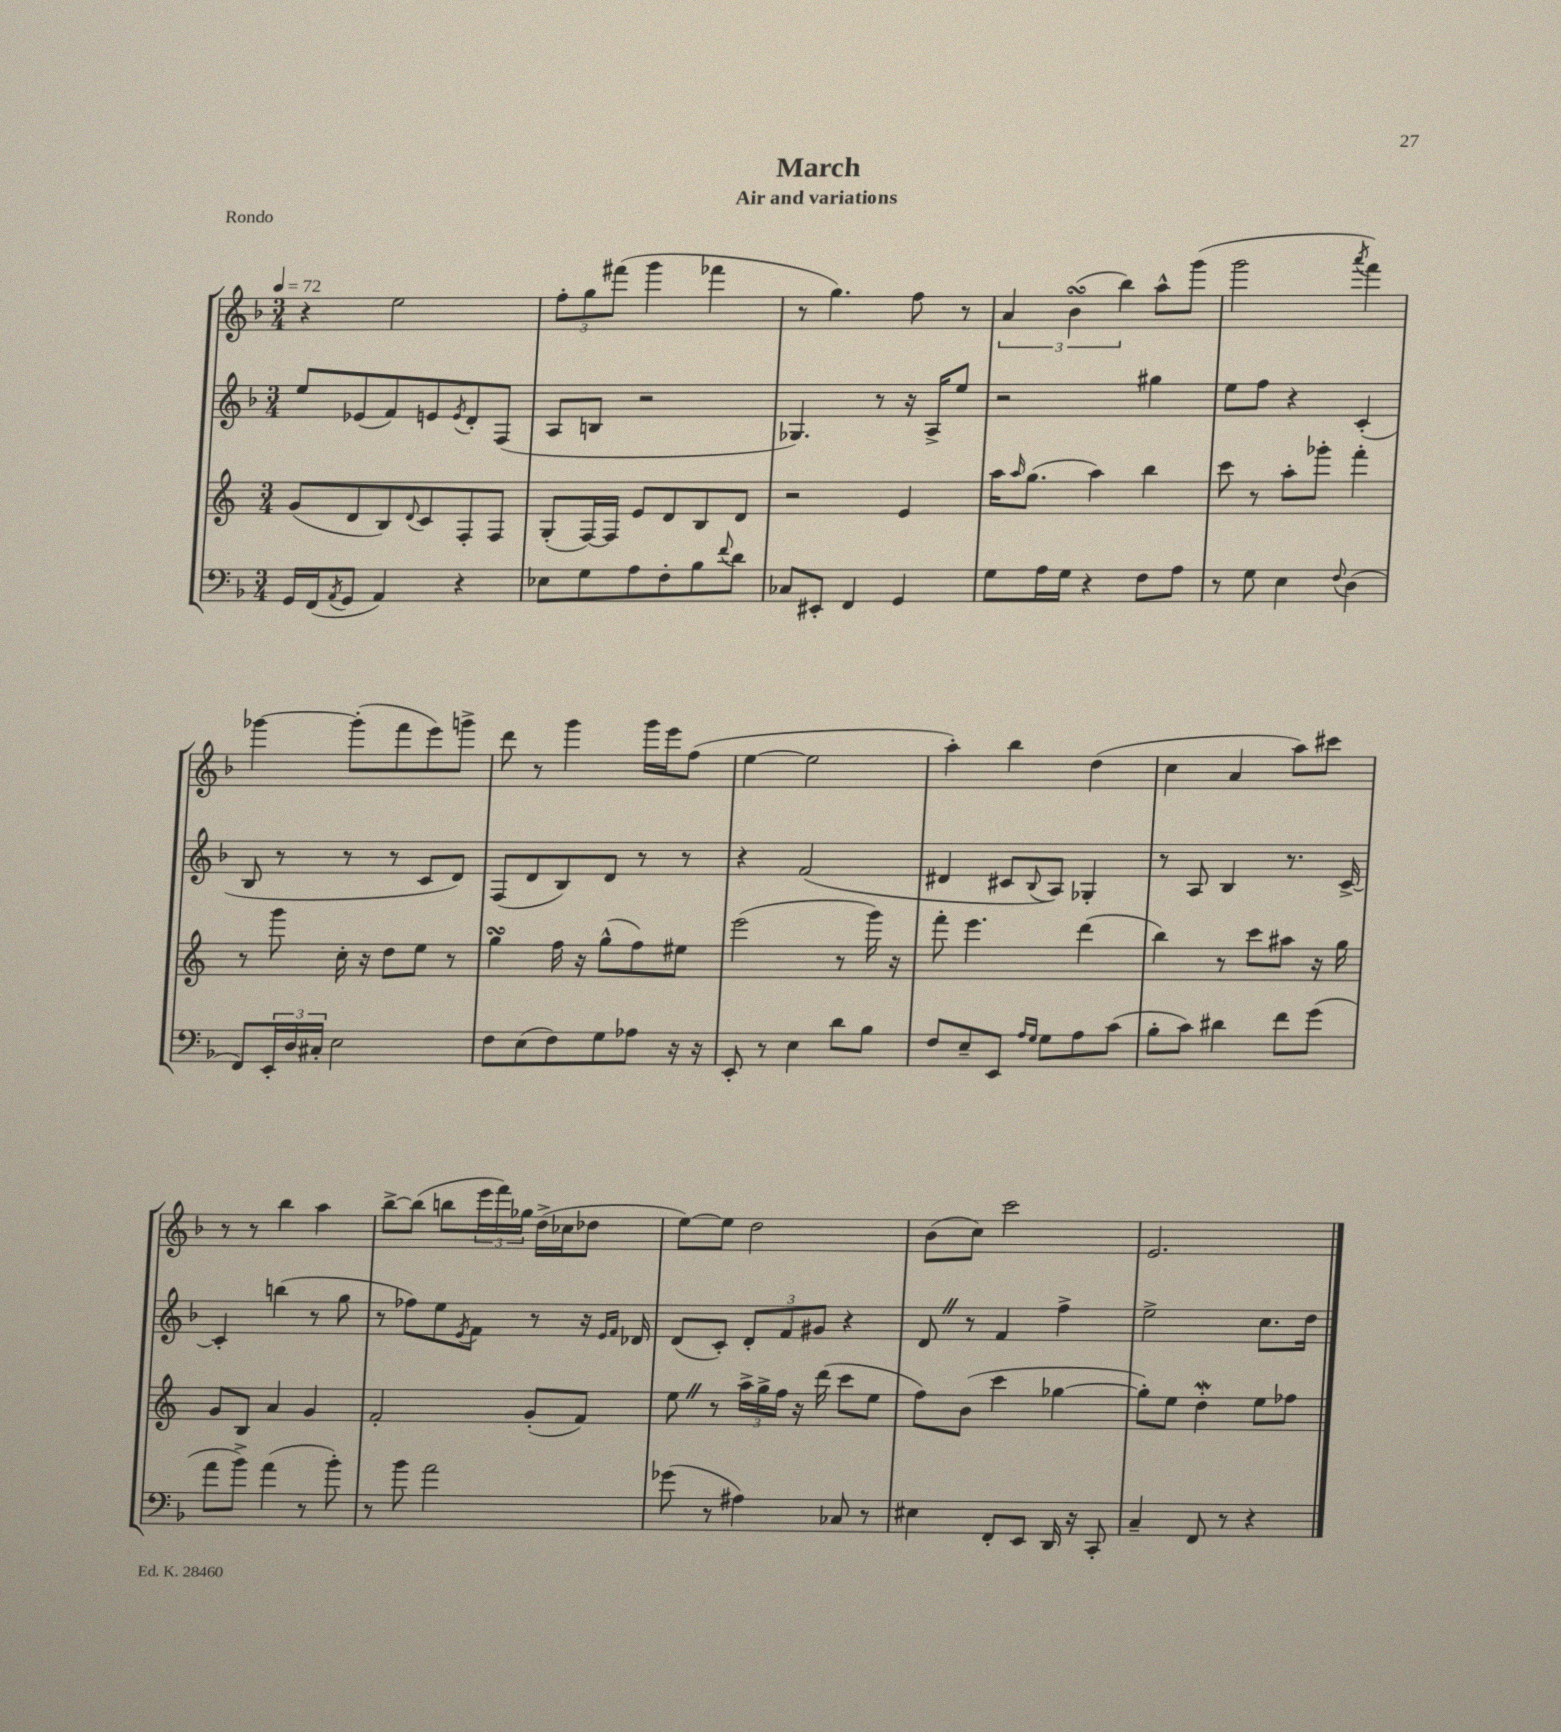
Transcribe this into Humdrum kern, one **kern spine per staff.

**kern	**kern	**kern	**kern
*part4	*part3	*part2	*part1
*staff4	*staff3	*staff2	*staff1
*clefF4	*clefG2	*clefG2	*clefG2
*k[b-]	*k[]	*k[b-]	*k[b-]
*M3/4	*M3/4	*M3/4	*M3/4
*MM72	*MM72	*MM72	*MM72
=1	=1	=1	=1
16GG/LL	(8g/L	8ee/L	4r
(16FF/J	.	.	.
8qAA/	.	.	.
8GG/J	8d/	(8e-X/	.
4AA/)	8B/)	8f/)	2ee\
.	8qqd/	.	.
.	8c/	8en/	.
.	.	8qe/	.
4r	8F'/	8d'/	.
.	8F/J	(8F/J	.
=2	=2	=2	=2
8E-X\L	(8G'/L	8A/L	12ff'\L
.	.	.	12gg\
8G\	[16F/L)	8Bn/J	.
.	.	.	(12fff#X\J
.	16F/JJ]	.	.
8A\	8e/L	2r	4ggg\
8F'\	8d/	.	.
8B-\	8B/	.	4fff-X\
8qqf/	.	.	.
8d\J	8d/J	.	.
=3	=3	=3	=3
8C-X/L	2r	4.G-X/)	8r
8EE#X'/J	.	.	4.gg\)
4FF/	.	.	.
.	.	8r	.
4GG/	4e/	16r	8ff\
.	.	16A^/KL	.
.	.	8ee/J	8r
=4	=4	=4	=4
8G\L	16aa\KL	2r	6a/
.	16qqaa/	.	.
.	(8.gg\J	.	.
16A\L	.	.	.
.	.	.	(6b-sSSs\
16G\JJ	.	.	.
4r	4aa\)	.	.
.	.	.	6bb-\)
8F\L	4bb\	4gg#X\	8aa^^\L
8A\J	.	.	(8ggg\J
=5	=5	=5	=5
8r	8ccc\	8ee\L	2ggg\
8G\	8r	8ff\J	.
4E\	8aa'\L	4r	.
.	8ggg-X'\J	.	.
8qqF/	.	.	8qaaa/
(4D\	4fff'\	(4c'/	4fff\)
!!LO:LB:g=z
=6	=6	=6	=6
8FF/L)	8r	8B-/	[4ggg-X\
24EE'/L	8ggg\	8r	.
24D/	.	.	.
24C#X'/JJ	.	.	.
2E\	16cc'\	8r	(8ggg-'\L]
.	16r	.	.
.	8dd\L	8r	8fff\
.	8ee\J	8c/L	8eee\)
.	8r	8d/J)	8gggn^\J
=7	=7	=7	=7
8F\L	4ggsSSS\	(8F/L	8ddd\
(8E\	.	8d/	8r
8F\)	16ff\	8B-/)	4ggg\
.	16r	.	.
8G\	(8gg^^\L	8d/J	.
8A-X\J	8ff\)	8r	16ggg\LL
.	.	.	16eee\J
16r	8ee#X\J	8r	(8ff\J
16r	.	.	.
=8	=8	=8	=8
8EE'/	(2eee\	4r	[4ee\
8r	.	.	.
4E\	.	(2f/	2ee\]
8d\L	8r	.	.
8B-\J	16ggg\)	.	.
.	16r	.	.
=9	=9	=9	=9
8F/L	8fff'\	4d#X/	4aa'\)
8E~/	4.eee\	.	.
8EE/J	.	8c#X/L	4bb-\
16qqA/LL	.	.	.
16qqG/JJ	.	8qqB-/	.
8G\L	.	8A/J)	.
8A\	(4ddd\	4G-X'/	(4dd\
(8c\J	.	.	.
=10	=10	=10	=10
8B-'\L	4bb\)	8r	4cc\
8c\J)	.	8A/	.
4d#X\	8r	4B-/	4a/
.	8ccc\L	.	.
8f\L	8aa#X\J	8.r	8aa\L)
(8g\J	16r	.	8ccc#X\J
.	16gg\	[16c^/	.
!!LO:LB:g=z
=11	=11	=11	=11
8a\L	8g/L	4c'/]	8r
8b-^\J)	8B/J	.	8r
(4a\	4a/	(4bbn\	4bb-\
8r	4g/	8r	4aa\
8b-'\)	.	8gg\	.
=12	=12	=12	=12
8r	2f'/	8r	[8bb-^\L
8b-\	.	8ff-X\L)	(8bb-\J]
2a\	.	8ee\	8bbn\L
.	.	8qe/	.
.	.	8f\J	24eee\L
.	.	.	24fff\)
.	.	.	24gg-X\JJ
.	(8g'/L	8r	(16dd^\LL
.	.	.	16cc-X\J
.	8f/J)	16r	8dd-X\J
.	.	16qqe/LL	.
.	.	16qqf/JJ	.
.	.	16d-X/	.
=13	=13	=13	=13
(8g-X\	8eeZ\	(8d/L	[8ee\L)
8r	8r	8c'/J)	8ee\J]
4A#X\)	24aa^\LL	12d'/L	2dd\
.	24gg^\	.	.
.	24ff\JJ	12f/	.
.	16r	.	.
.	.	12g#X/J	.
.	(16ddd\	.	.
8C-X/	8ccc\L	4r	.
8r	8ee\J	.	.
=14	=14	=14	=14
4E#X\	8ff\L)	8dZ/	(8b-\L
.	(8b\J	8r	8cc\J)
8FF'/L	4ccc\	4f/	2ccc\
8EE/J	.	.	.
16DD/	[4gg-X\	4ff^\	.
16r	.	.	.
8CC'/	.	.	.
=15	=15	=15	=15
4C~/	8gg-'\L])	2ee^\	2.e/
.	8ee\J	.	.
8FF/	4ddW'\	.	.
8r	.	.	.
4r	8ee\L	8.cc\L	.
.	8ff-X\J	.	.
.	.	16dd\Jk	.
==	==	==	==
*-	*-	*-	*-
